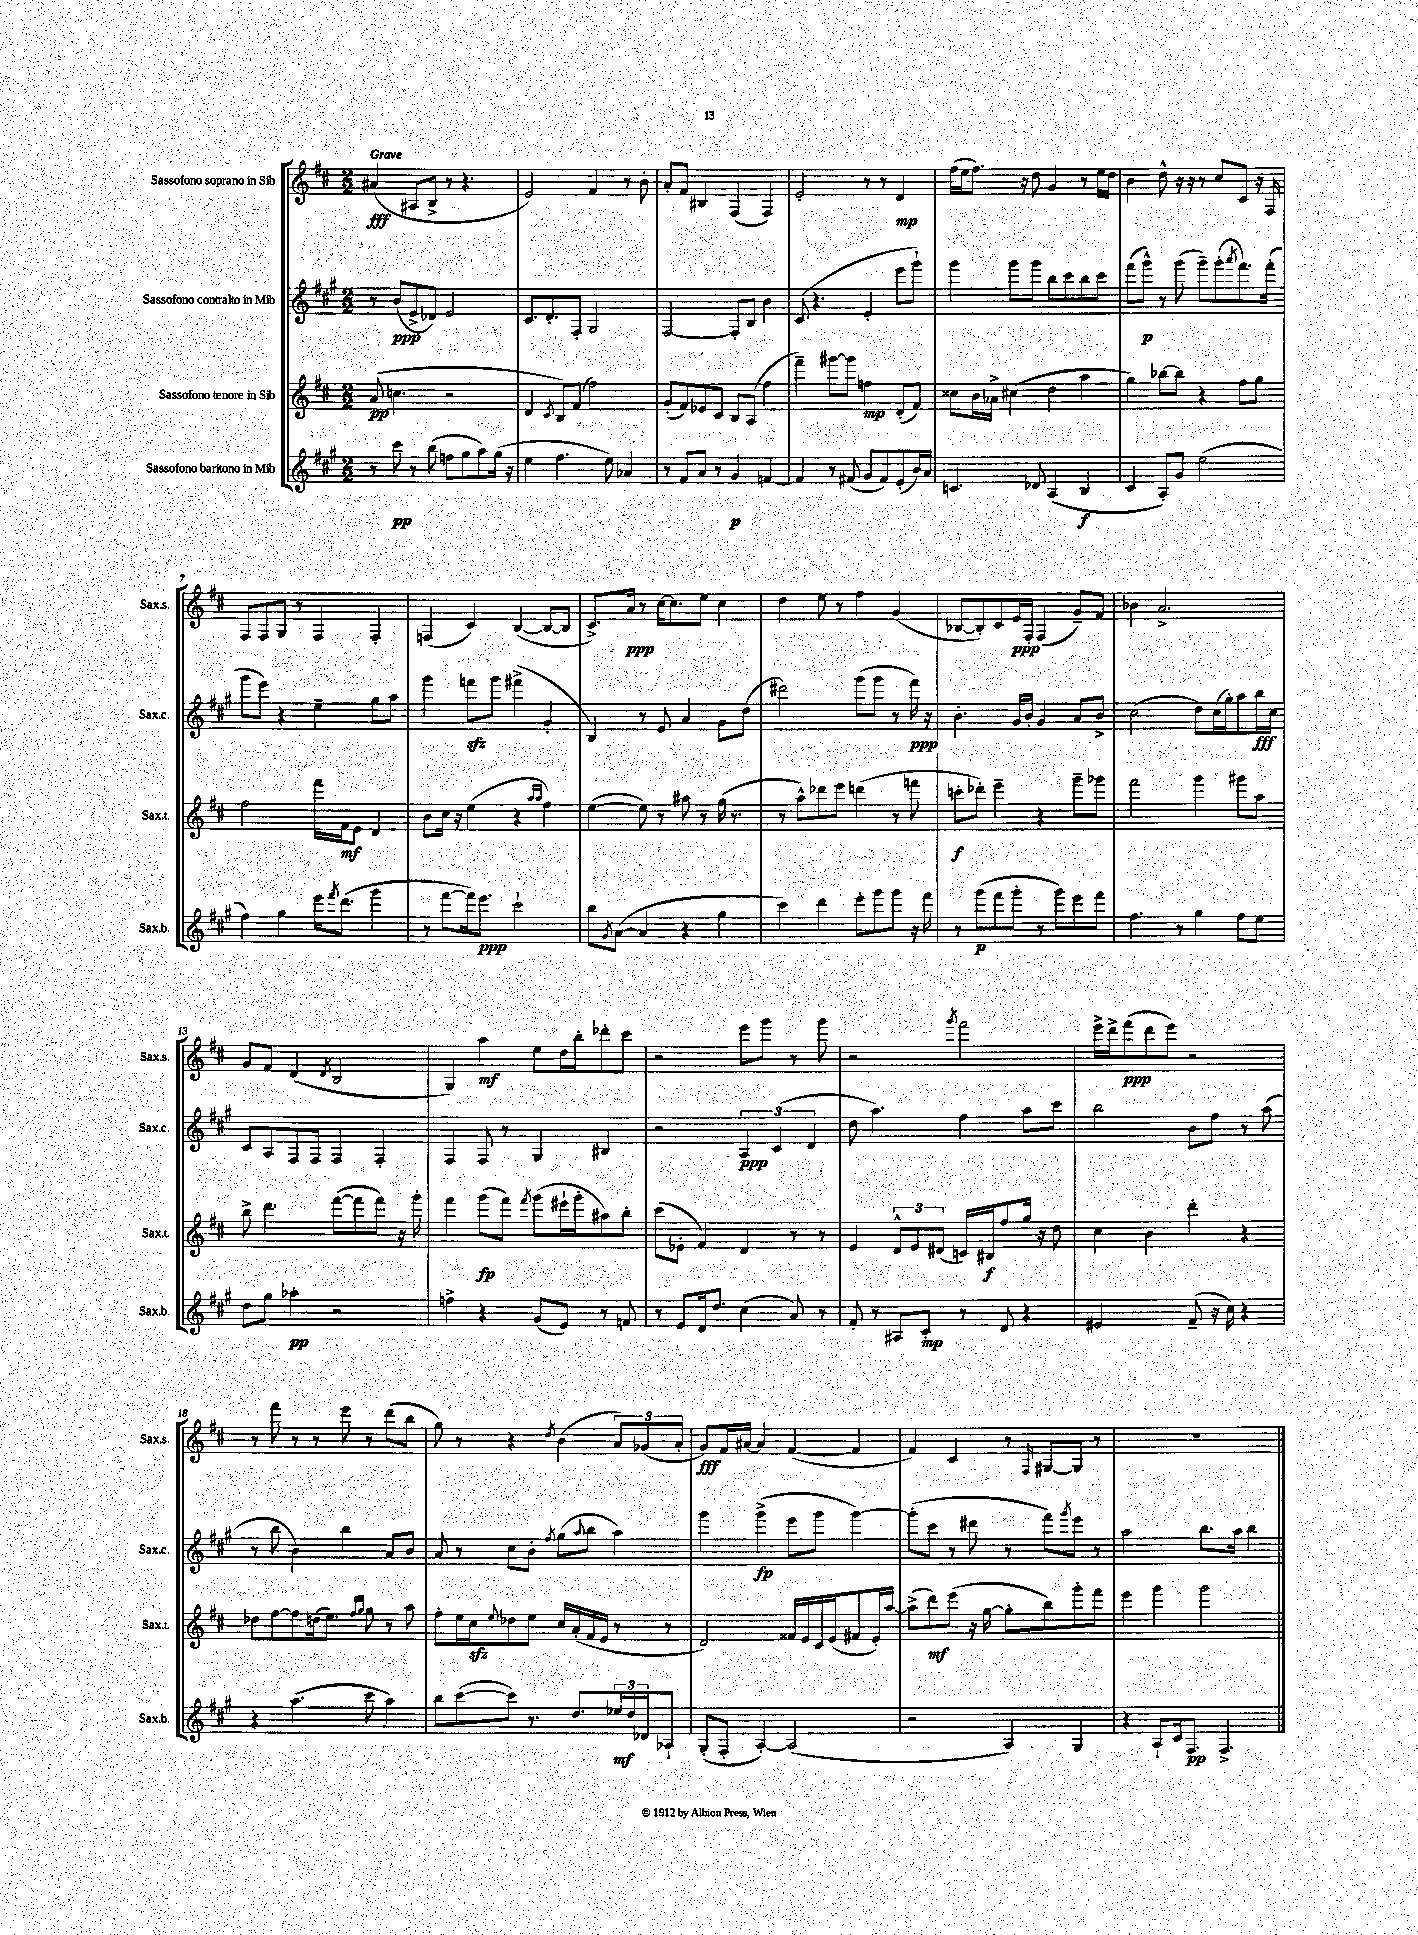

**kern	**kern	**kern	**kern
*staff4	*staff3	*staff2	*staff1
*clefG2	*clefG2	*clefG2	*clefG2
*k[f#c#g#]	*k[f#c#]	*k[f#c#g#]	*k[f#c#]
*M2/2	*M2/2	*M2/2	*M2/2
8r	(8a/	8r	(4a#/
8ccc#\	4.cc\	(8b/L	.
8r	.	8e^/	8A#/L
(8bb\	.	8d-/J)	8B^/J
8ff\L	2r	2e/	8r
8gg#\	.	.	4.r
8aa\)	.	.	.
(16gg#\Jk	.	.	.
16r	.	.	.
=	=	=	=
4ee\	4d/	8.c#/L	2e/)
.	.	8.d'/	.
.	8qc#/	.	.
4.ff#\	8B/L)	.	.
.	(8f#/J	8F#'/J	.
.	2ff#\)	2G#/	4f#/
8ee\)	.	.	.
4a-/	.	.	8r
.	.	.	8b'\
=	=	=	=
8r	(8g'/L	[2F#/	8a'/L
8f#/L	8f#/)	.	8f#/J
8a/J	8e-/	.	4B#/
8r	8c#/J	.	.
4g#/	8B/L	8F#'/]L	(4F#/
.	(8A/J	8B/J	.
[4f/	4ff#\	4b\	4F#/)
=	=	=	=
4f/]	4fff#~\)	(8c#/	2e'/
.	.	4.r	.
8r	[8ggg#\L	.	.
(8f#/	8ggg#\]J	.	.
8g#/L	4ff\	4e'/	8r
8f#/)	.	.	8r
(8e'/	(8d'/L	8eee\L	4d/
16b/L)	8f#/J)	8ggg#`\J)	.
16a/JJ	.	.	.
=	=	=	=
4.c/	8cc##\L	4ggg#\	(16ff#\LL
.	.	.	16ee\J
.	16b\L	.	8.ff#\J)
.	16a-^\JJ	.	.
.	(4cc#\	8ggg#\L	.
.	.	.	16r
8d-/	.	8ggg#\J	8dd\
(4A/	4dd\	8bb\L	4g/
.	.	8ccc#\	.
4B/	4aa\	8bb\	8r
.	.	8ccc#\J	16ee\LL
.	.	.	16dd\JJ
=	=	=	=
4c#/	4gg\)	(8fff#\L	4b\
.	.	8ggg#^^\J)	.
8A'/L)	[8bb-\L	8r	8dd^^\
8g#/J	8bb-\]J	(8ggg#\	16r
.	.	.	16r
(2ee\	4r	8ggg#~\L)	8r
.	.	(8ggg#'\	8cc#/L
.	.	8qaaa/	.
.	8ff#\L	8.fff#\)	8c#/J
.	8gg\J	.	16r
.	.	(16fff#'\Jk	16F#/
=	=	=	=
4ff#\)	2ff#\	8ggg#\L	8F#/L
.	.	8eee\J)	8F#/
4gg#\	.	4r	8G/J
.	.	.	8r
16eee\LK	16fff#\LL	4ee~\	4F#/
8qfff#/	.	.	.
(8.ddd\J	16f#\J	.	.
.	8e\J	.	.
4ggg#\	4d/	8gg#\L	4F#'/
.	.	8aa\J	.
=	=	=	=
8r	8b\L	4ggg#\	(4F/
[8fff#\L	16cc#\Jk	.	.
.	16r	.	.
16fff#\]k)	(4ee\	8fff\L	4c#/)
8.eee\J	.	.	.
.	.	8ggg#\J	.
2ccc#`\	4r	(4fff#^\	([4B/
.	16qqaa/LL	.	.
.	16qqaa/JJ	.	.
.	4ff#\)	4g#'/	8B/_L
.	.	.	8B/]J
=	=	=	=
8bb\L	([4ee\	4B/)	8.c#^/L)
8qg#/	.	.	.
([8a\J	.	.	.
.	.	.	16a/Jk
4a/]	8ee\])	8r	8r
.	8r	8e/	[16cc#\LK
.	.	.	8.cc#\]
4r	8aa#\	4a/	.
.	8r	.	8ee\J
4gg#\	(16gg\	8g#\L	4cc#\
.	8.r	.	.
.	.	(8dd\J	.
=	=	=	=
4ccc#\)	8r	2ddd#\)	4dd\
.	8aa^^\L)	.	.
4ddd\	8ddd-\	.	8ee\
.	8eee\J	.	8r
8eee'\L	(4ddd\	(8ggg#\L	4ff#\
8ggg#\	.	8ggg#\J	.
8ggg#\J	8r	8r	(4g/
16r	8fff\	16fff#\)	.
16fff#\	.	16r	.
=	=	=	=
8r	8ccc'\L	4.b'\	[8B-/L
(8ggg#\L	8ddd-'\J)	.	8B-'/])
8fff#\	4eee~\	.	8c#/
8ggg#'\J	.	16g#/LL	16e/L
.	.	16b'/JJ	16F#'/JJ
8r	4r	4g#/	(4F#/
8ggg#\L)	.	.	.
8eee\	8ggg~\L	8a/L	8g~/L)
8fff#\J	8ggg-\J	8b^/J	8f#/J
=	=	=	=
4.ff#\	2fff#\	(2cc#\	4b-\
.	.	.	2.a^/
8r	.	.	.
4gg#\	4ggg\	8dd\L)	.
.	.	(16cc#\L	.
.	.	16gg#'\J)	.
8ff#\L	8ggg#\L	8aa\	.
8ee\J	8aa\J	16bb\L	.
.	.	16cc#\JJ	.
=	=	=	=
8dd\L	8bb^\	8c#/L	8g/L
8gg#\J	4.ddd\	8A/	8f#/J
4aa-'\	.	8F#/	(4d/
.	.	8F#/J	.
.	.	.	8qd/
2r	([8fff#\L	4F#/	2B/
.	8fff#\]	.	.
.	8fff#\J)	4F#'/	.
.	16r	.	.
.	16ggg'\	.	.
=	=	=	=
4ff^\	4fff#\	4F#/	4G/)
4r	(8ggg\L	8F#/	4aa\
.	8fff#\J)	8r	.
.	8qfff#/	.	.
(8g#/L	(8ggg\L	4G#/	8ee\L
8e/J)	16eee#`\L	.	16dd\L
.	16ggg'\J	.	16bb'\J
8r	8aa#\)	4B#/	8ddd-'\
8f/	8bb'\J	.	8ccc#\J
=	=	=	=
8r	(8ccc#\L	2r	2r
8e/L	8e-'\J	.	.
16d/k	4f#/)	.	.
8.dd/J	.	.	.
(4cc#\	4d/	6A/	8eee\L
.	.	.	8ggg\J
.	.	(6c#/	.
8a/)	8r	.	8r
.	.	6d/	.
8r	8r	.	8ggg\
=	=	=	=
8f#'/	4e/	8dd\	2r
8r	.	4.aa\)	.
8A#/L	12d^^/L	.	.
.	12e/	.	.
8c#'/J	.	.	.
.	(12d#/J	.	.
.	.	.	8qggg/
8r	16c/LL)	4ff#\	2fff#\
.	16B#/J	.	.
8d/	8ff#/	.	.
4r	16gg/Jk	8aa\L	.
.	16r	.	.
.	8dd\	8ccc#\J	.
=	=	=	=
2e#/	4cc#\	2bb\	16eee^\LL
.	.	.	16ddd^\J
.	.	.	(8fff#\
.	4b\	.	8ddd\
.	.	.	8eee\J)
(8f#~/	4ddd'\	8b\L	2r
16r	.	8ff#\J	.
16cc#\)	.	.	.
4r	4r	8r	.
.	.	(8aa\	.
=	=	=	=
4r	8dd-\L	8r	8r
.	[8ff#\	8bb\	8fff#\
(4.aa\	8ff#\]	4b\)	8r
.	(16dd\k	.	8r
.	8.ee\J)	.	.
.	.	4bb\	8eee\
.	16qqff#/LL	.	.
.	16qqgg/JJ	.	.
8ccc#\	8gg\	.	8r
4aa\)	8r	8a/L	(8ddd\L
.	8aa\	8b/J	8bb\J
=	=	=	=
8bb\L	8ff#'\L	8a/	8gg\)
([8ccc#\	16ee\L	8r	8r
.	16cc#\J	.	.
.	8qqee/	.	.
8ccc#\]J)	8dd-\	8cc#\L	4r
8.r	8ee\J	8b'\J	.
.	.	8qff#/	8qdd/
.	16cc#/LL	(8gg#\L	(4b\
8.dd/L	(16a'/	.	.
.	.	8qqaa/	.
.	16f#/	8bb\J	.
.	16e/JJ	.	.
24ee-/L	8r	4aa\)	12a/L)
24dd/	.	.	.
24d-/J	.	.	(12g-/
8A-`/J	8r	.	.
.	.	.	12a'/J
=	=	=	=
(8G#'/L	2d/)	4ggg#\	8g/L)
8F#'/J	.	.	16f#/L
.	.	.	[16a#/JJ
[4A'/)	.	(4ggg#^\	4a#/]
(2A/]	16f##/LL	8eee\L	([4f#/
.	16e/	.	.
.	16c#/	8ggg#\J	.
.	(16e/J	.	.
.	8f#/	[4ggg#\)	4f#/]
.	16e'/L)	.	.
.	[16aa/JJ	.	.
=	=	=	=
2r	(8aa^\]L	(8ggg#'\]L	4f#/)
.	8ddd\)	8ccc#\J	.
.	(8eee\J	8r	4c#/
.	16r	8ddd#\	.
.	[16gg\	.	.
4A/)	8gg'\]L	8r	8r
.	.	.	16qqF#/
.	8bb\)	8fff#\L)	[8G#/L
.	.	8qggg#/	.
4G#/	8ggg'\	8eee\J	8G#/]J
.	8fff#\J	8r	8r
=	=	=	=
4r	4eee\	2aa\	1r
8A`/L	4ggg\	.	.
16c#/k	.	.	.
8.F#/J	.	.	.
.	2ggg\	8.bb\L	.
4.F#^/	.	.	.
.	.	16aa\Jk	.
.	.	4bb\	.
==	==	==	==
*-	*-	*-	*-
